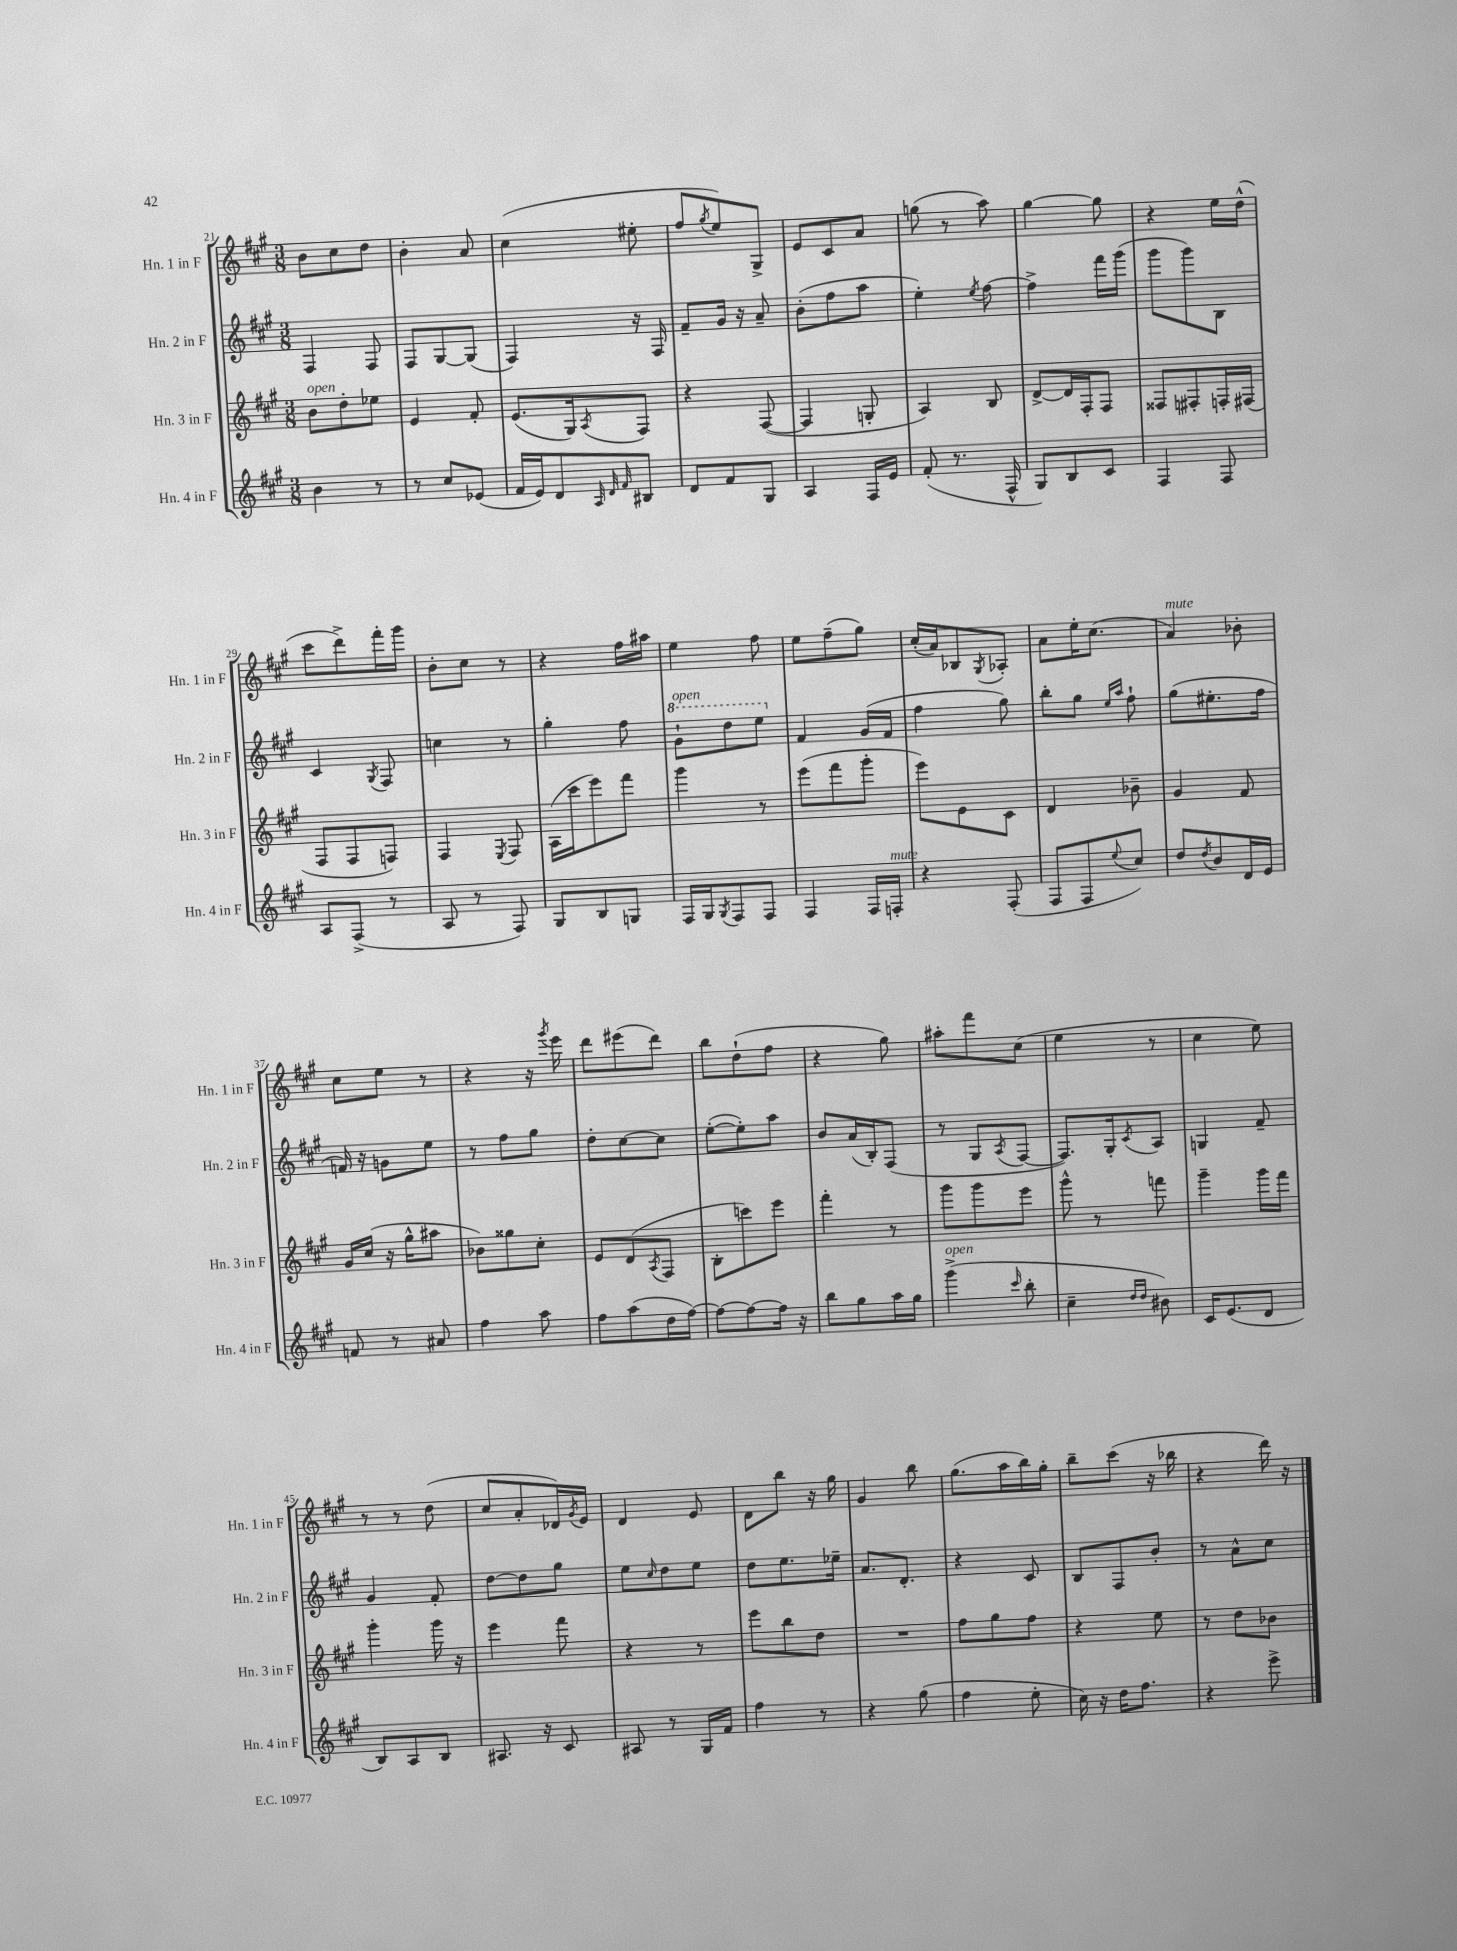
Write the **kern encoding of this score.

**kern	**kern	**kern	**kern
*staff4	*staff3	*staff2	*staff1
*clefG2	*clefG2	*clefG2	*clefG2
*k[f#c#g#]	*k[f#c#g#]	*k[f#c#g#]	*k[f#c#g#]
*M3/8	*M3/8	*M3/8	*M3/8
4b\	8b\L	4F#/	8b\L
.	8dd'\	.	8cc#\
8r	8ee-\J	8F#/	8dd\J
=	=	=	=
8r	4e/	8F#/L	4b'\
8cc#/L	.	[8G#/	.
(8e-/J	8f#'/	(8G#/]J	8a/
=	=	=	=
16f#/LL	(8.e/L	4F#/)	(4cc#\
16e/J)	.	.	.
8d/	.	.	.
.	16G#/k)	.	.
32qqA/	.	.	.
32qqd/	.	.	.
32qqf#/	8qA/	.	.
8B#/J	8F#/J	16r	8ee#'\
.	.	16F#/	.
=	=	=	=
8d/L	4r	8f#~/L	8ff#/L
.	.	.	8qgg#/
8f#/	.	16g#/Jk	8ee/)
.	.	16r	.
8G#/J	([8F#/	8a~/	8G#^/J
=	=	=	=
4A/	4F#/]	(8b'\L	8e/L
.	.	8ff#\	8c#/
16F#/LL	8G'/	8aa\J	8a/J
16e/JJ	.	.	.
=	=	=	=
(8f#'/	4A/)	4ee'\)	(8gg\
8.r	.	.	8r
.	.	8qee/	.
.	8B/	[8ff#\	8aa\)
16F#^^/	.	.	.
=	=	=	=
8G#/L)	[8d^/L	4ff#^\]	[4gg#\
8B/	16d/]L	.	.
.	16F#'/J	.	.
8c#/J	8F#/J	16fff#\LL	8gg#\]
.	.	(16ggg#\JJ	.
=	=	=	=
4F#/	8F##/L	8ggg#\L	4r
.	8F#'/	8ggg#\)	.
8F#/	16F'/L	8B\J	16ee\LL
.	(16F#/JJ	.	(16dd^^\JJ
=	=	=	=
8A/L	8F#/L	4c#/	8ccc#\L
(8F#^/J	8F#/	.	8ddd^\)
.	.	8qG#/	.
8r	8F/J)	8F#/	16fff#'\L
.	.	.	16ggg#\JJ
=	=	=	=
8A/	4F#/	4cc\	8b'\L
8r	.	.	8cc#\J
.	8qE/	.	.
8F#/)	8F#/	8r	8r
=	=	=	=
8G#/L	(16A\LL	4gg#'\	4r
.	16ccc#\J	.	.
8B/	8eee\)	.	.
8G/J	8fff#\J	8ff#\	16ff#\LL
.	.	.	16aa#\JJ
=	=	=	=
16F#/LL	4ggg#\	8gg#`\L	4ee\
16G#/J	.	.	.
8qG#/	.	.	.
8F#/	.	8ddd\	.
8F#/J	8r	8eee\J	8ff#\
=	=	=	=
4F#/	(8eee\L	4f#/	8ee\L
.	8fff#\	.	(8ff#~\
16F#/LL	8ggg#'\J	(16g#/LL	8gg#\J)
16F'/JJ	.	16f#/JJ	.
=	=	=	=
4r	8eee\L)	4ff#\	(16cc#'/LL
.	.	.	16a/J)
.	8e\	.	8B-/
.	.	.	8qG#/
(8F#'/	8c#\J	8gg#\)	8A-'/J
=	=	=	=
8F#/L	4d/	8bb'\L	8a\L
8F#/	.	8gg#\J	16ee'\K
.	.	.	(8.cc#\J
.	.	16qqee/LL	.
8qqee/	.	16qqaa/JJ	.
8cc#/J)	8b-~\	8ff#`\	.
=	=	=	=
8dd/L	4g#/	(8gg#\L	4a/)
8qdd/	.	.	.
8b/	.	8.ee#'\	.
16d/L	8f#/	.	8b-'\
16e/JJ	.	16ff#\Jk	.
=	=	=	=
8f/	16g#/LL	16f/)	8cc#\L
.	(16cc#/JJ	16r	.
8r	16r	8g\L	8ee\J
.	16gg#^^\LK	.	.
8a#/	8aa#\J	8ee\J	8r
=	=	=	=
4ff#\	8b-\L)	8r	4r
.	8gg##\	8ff#\L	.
8aa\	8cc#'\J	8gg#\J	16r
.	.	.	8qggg#/
.	.	.	16eee\
=	=	=	=
8ff#\L	8e/L	8dd'\L	8ddd\L
(8aa\	(8d/	[8cc#\	(8eee#\
.	8qA/	.	.
16dd\L	8F#/J	8cc#\]J	8ddd\J)
[16ff#\JJ)	.	.	.
=	=	=	=
8ff#\_L	8B'\L	([8ee'\L	8bb\L
8ff#\_	8ccc\)	8ee'\])	(8dd`\
16ff#\]Jk	8eee\J	8aa\J	8ff#\J
16r	.	.	.
=	=	=	=
8bb\L	4fff#'\	8b/L	4r
8gg#\	.	(16a/L	.
.	.	16B'/J)	.
16aa\L	8r	(8F#/J	8gg#\)
16gg#\JJ	.	.	.
=	=	=	=
(4ggg#^\	8ggg#\L	8r	8aa#'\L
.	8ggg#\	8G#/L	8fff#\
16qqccc#/	.	8qA/	.
8bb'\	8eee\J	[8F#/J	(8cc#\J
=	=	=	=
4cc#~\	8ggg#^^\	8.F#/]L)	4ee\
.	8r	.	.
.	.	16G#'/k	.
16qqdd/LL	.	.	.
16qqdd/JJ	.	8qc#/	.
8b#\)	8fff\	8A/J	8r
=	=	=	=
16c#/LK	4ggg#~\	4G/	4cc#\
(8.e/	.	.	.
8d/J	16ggg#\LL	8f#~/	8ee\)
.	16fff#\JJ	.	.
=	=	=	=
8B/L)	4ggg#'\	4g#/	8r
8A/	.	.	8r
8B/J	16ggg#\	8f#'/	(8dd\
.	16r	.	.
=	=	=	=
8.A#/	4eee\	[8dd\L	8cc#/L
.	.	8dd\]	8a'/
16r	.	.	.
8c#/	8fff#\	8gg#\J	16d-/L)
.	.	.	8qg#/
.	.	.	16e/JJ
=	=	=	=
8A#/	4r	8ee\L	4d/
.	.	16qqcc#/	.
8r	.	8dd\	.
16G#/LL	8r	8ee\J	8e/
16f#/JJ	.	.	.
=	=	=	=
4ff#\	8eee\L	8dd\L	8d\L
.	8bb\	8.ee\	8bb\J
8r	8dd\J	.	16r
.	.	16ee-~\Jk	16gg#\
=	=	=	=
4r	4.r	8.a/L	4g#/
.	.	8.d'/J	.
(8gg#\	.	.	8bb\
=	=	=	=
4ff#\	8ff#\L	4r	(8.gg#\L
.	8gg#\	.	.
.	.	.	16aa\L
8ee'\	8ff#\J	8c#/	16bb\)
.	.	.	16gg#'\JJ
=	=	=	=
16cc#\)	4r	8B/L	8bb~\L
16r	.	.	.
16dd\LK	.	8F#/	(8ccc#\J
8.ff#\J	.	.	.
.	8ee\	8b'/J	16r
.	.	.	16bb-\
=	=	=	=
4r	8r	8r	4r
.	8dd\L	8a^^\L	.
8eee^\	8b-\J	8cc#\J	16ddd\)
.	.	.	16r
==	==	==	==
*-	*-	*-	*-
